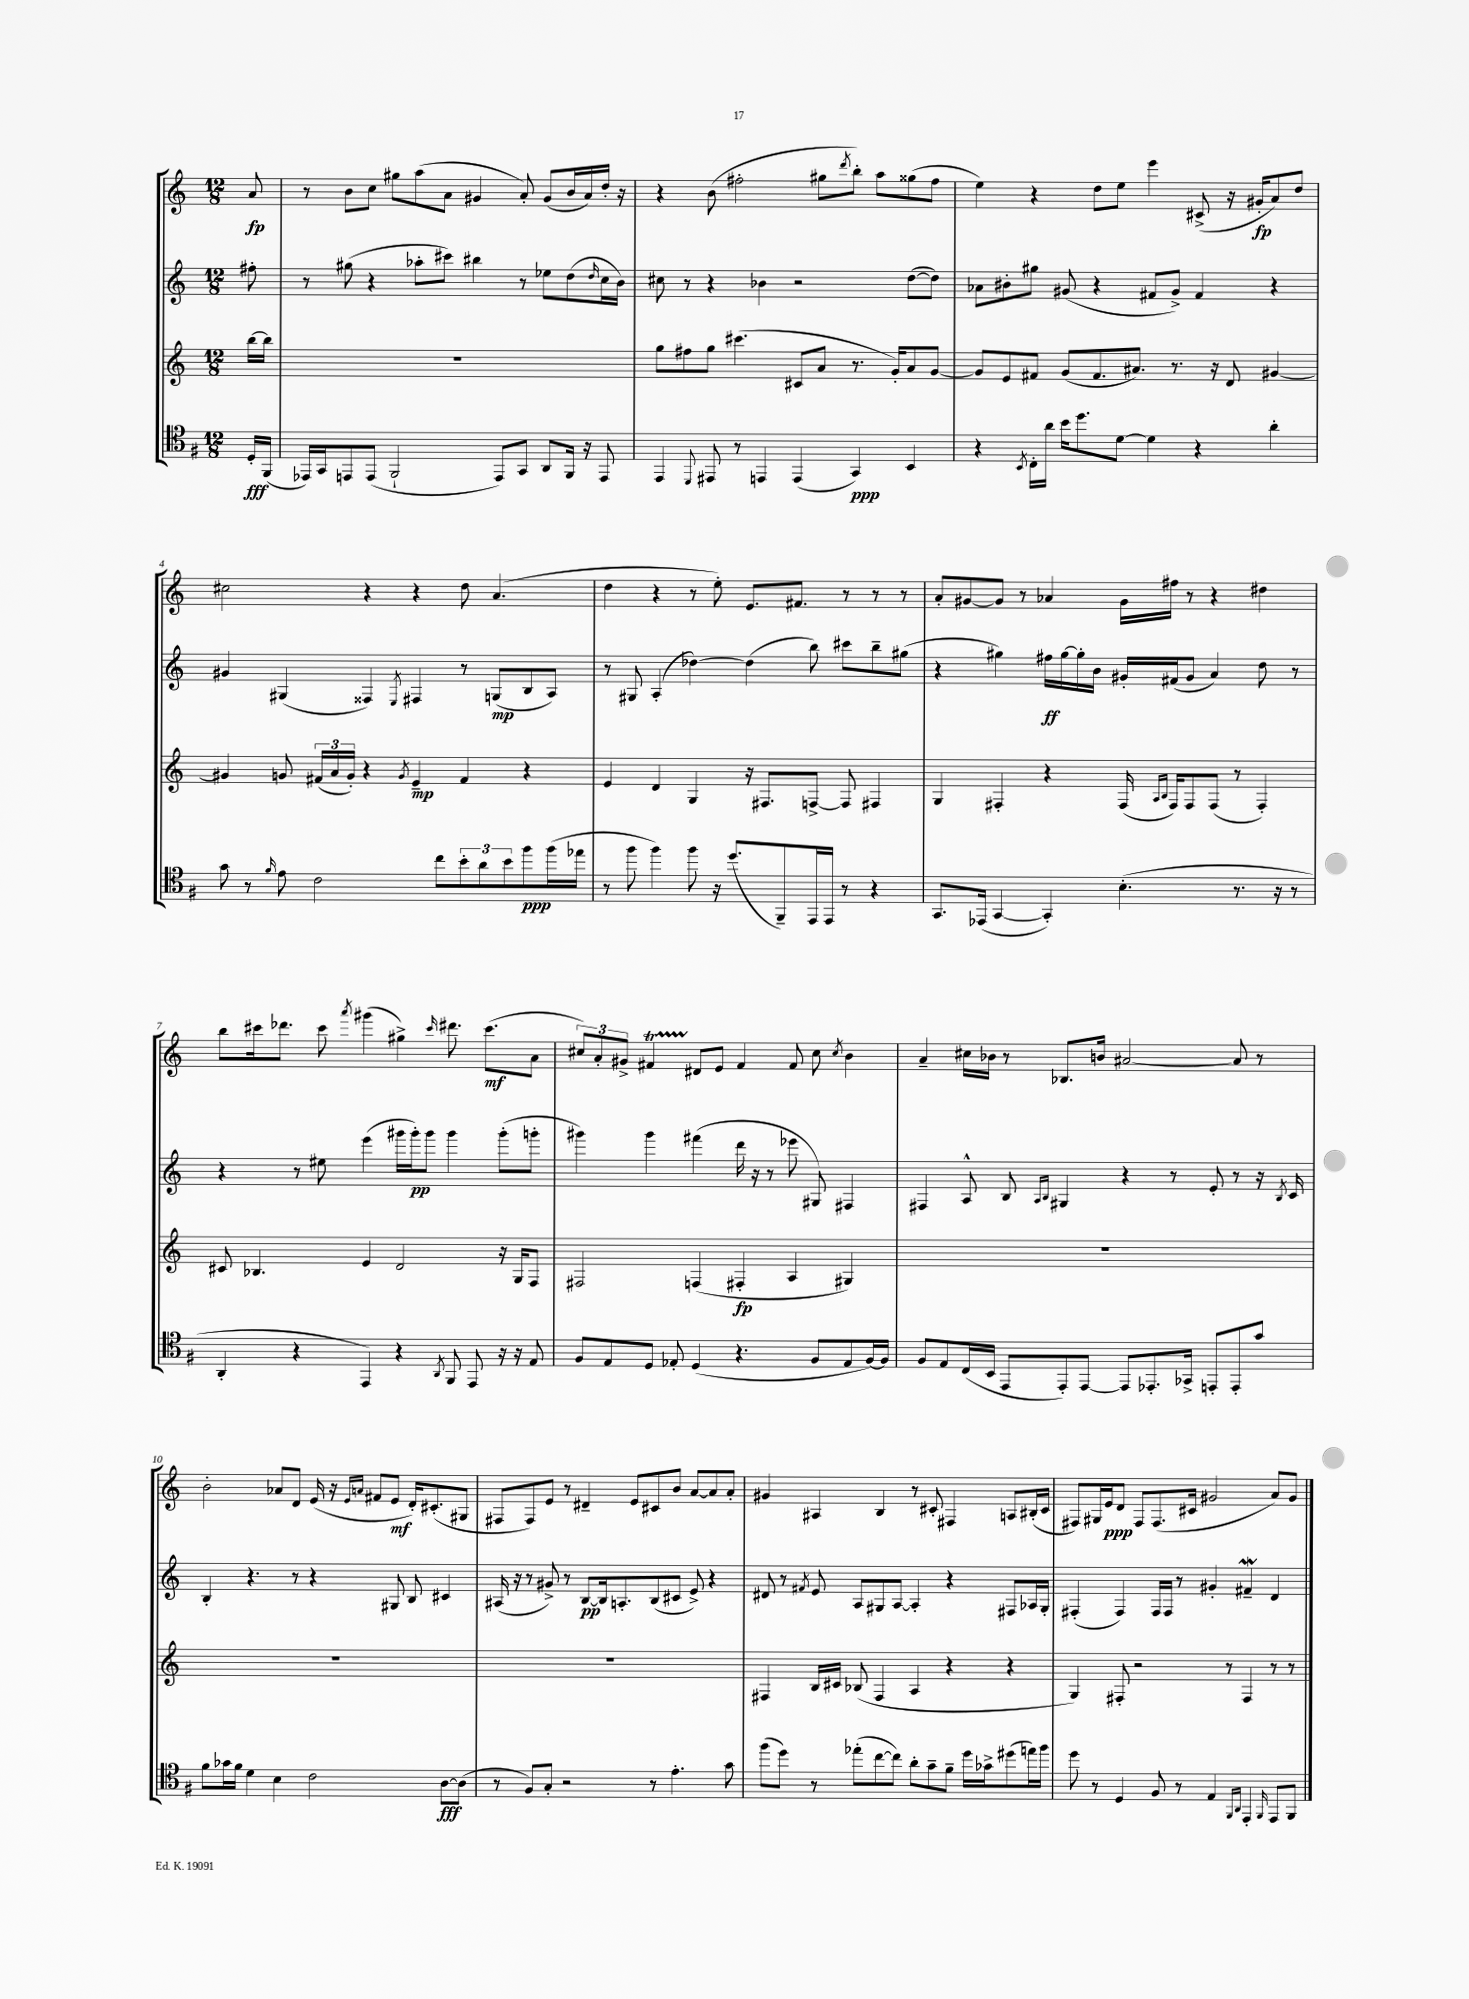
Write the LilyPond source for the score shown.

<<
\new StaffGroup <<
\new Staff = "s0" {
    \clef treble \key c \major \numericTimeSignature \time 12/8 \partial 8
    a'8\fp |
    r8 b'8 c''8 gis''8 a''8( a'8 gis'4 a'8-.) gis'8( b'16 a'16) d''16-. r16 |
    r4 b'8( fis''2-. gis''8 \acciaccatura { d'''8 } b''8-.) a''8 gisis''8( fis''8 |
    e''4) r4 d''8 e''8 e'''4 cis'8->( r16 gis'16-.\fp a'8) d''8 |
    cis''2 r4 r4 d''8 a'4.( |
    d''4 r4 r8 e''8-.) e'8. fis'8. r8 r8 r8 |
    a'8-. gis'8~ gis'8 r8 aes'4 gis'16 fis''16 r8 r4 dis''4 |
    b''8 cis'''16 des'''8. cis'''8 \acciaccatura { a'''8 } gis'''4( gis''4->) \grace { cis'''16 } dis'''8. cis'''8.\mf( a'8 |
    \tuplet 3/2 { cis''8) a'8-. gis'8-> } fis'4\startTrillSpan dis'8\stopTrillSpan e'8 fis'4 fis'8 cis''8 \acciaccatura { cis''8 } b'4 |
    a'4-- cis''16 bes'16 r8 bes8. b'16 ais'2~ ais'8 r8 |
    b'2-. aes'8 d'8 e'16( r16 \grace { e'16 a'16 } fis'8 e'8\mf d'16-.) cis'8.-.( gis8 |
    fis8 fis8) e'8 r8 dis'4-- e'8 cis'8 b'8 a'8~ a'8 a'8-. |
    gis'4 ais4 b4 r8 cis'8-. fis4 a8 bis16-.( cis'16 |
    fis8) gis16 e'16\ppp d'8 fis8 fis8.( cis'16 gis'2 a'8) gis'8 \bar "|." |
}
\new Staff = "s1" {
    \clef treble \key c \major \numericTimeSignature \time 12/8 \partial 8
    fis''8-. |
    r8 gis''8( r4 aes''8-. cis'''8) bis''4 r8 ees''8 d''8( \grace { d''16 } c''16 b'16) |
    cis''8 r8 r4 bes'4 r2 d''8~( d''8) |
    aes'8 bis'8-. gis''8 gis'8( r4 fis'8 gis'8->) fis'4 r4 |
    gis'4 gis4( fisis4) \acciaccatura { e8 } fis4 r8 g8\mp( b8 a8) |
    r8 gis8 a4-.( des''4~) des''4( b''8) cis'''8 b''8-- gis''8( |
    r4 gis''4) fis''16\ff gis''16~ gis''16-. b'16 gis'16-. fis'16( gis'8 a'4) d''8 r8 |
    r4 r8 eis''8 e'''4( gis'''16 gis'''16-.\pp) gis'''8 gis'''4 gis'''8-.( g'''8-. |
    gis'''4) gis'''4 fis'''4( d'''16 r16 r8 ees'''8 gis8) fis4 |
    fis4 a8-^ b8 \grace { a16 b16 } gis4 r4 r8 e'8-. r8 r16 \acciaccatura { b8 } c'16 |
    b4-. r4. r8 r4 gis8 b8 cis'4 |
    ais16( r16 r8 gis'8->) r8 b8~\pp b16 a8.-. b8( cis'8 e'8->) r4 |
    dis'8 r8 \acciaccatura { fis'8 } e'8 a8 gis8 a8~ a4-. r4 fis8 aes16 gis16-. |
    fis4-.( fis4) fis16 fis16 r8 gis'4-. fis'4--\mordent d'4 \bar "|." |
}
\new Staff = "s2" {
    \clef treble \key c \major \numericTimeSignature \time 12/8 \partial 8
    b''16~ b''16 |
    R1. |
    g''8 fis''8 g''8 cis'''4.( cis'8 a'8 r8. g'16-.) a'8 g'8~ |
    g'8 e'8 fis'8 g'8( fis'8. ais'8.) r8. r16 d'8 gis'4~ |
    gis'4 g'8 \tuplet 3/2 { fis'16( a'16 g'16-.) } r4 \acciaccatura { g'8 } e'4--\mp fis'4 r4 |
    e'4 d'4 g4 r16 fis8. f8~-> f8 fis4 |
    g4 fis4-. r4 fis16( \grace { a16 b16 } fis16) fis8 fis8( r8 fis4-.) |
    cis'8 bes4. e'4 d'2 r16 g16 f8 |
    fis2 f4( fis4-.\fp a4 gis4) |
    R1. |
    R1. |
    R1. |
    fis4 b16 cis'16 bes8( fis4 a4 r4 r4 |
    g4) fis8-. r2 r8 fis4 r8 r8 \bar "|." |
}
\new Staff = "s3" {
    \clef tenor \key g \major \numericTimeSignature \time 12/8 \partial 8
    d16-.\fff fis,16( |
    ees,16) g,16 e,8 e,8( fis,2-! e,8) g,8 a,8 fis,16 r16 e,8 |
    e,4 \appoggiatura { d,8 } eis,8 r8 e,4 e,4( g,4\ppp) b,4 |
    r4 \acciaccatura { b,8 } c16-. a'16 b'16 d''8. d'8~ d'4 r4 a'4-. |
    g'8 r8 \grace { fis'16 } e'8 c'2 c''8 \tuplet 3/2 { b'8-. a'8 b'8 } fis''8\ppp fis''16( ees''16 |
    r8 fis''8 fis''4) fis''8 r16 d''8.( fis,8--) e,16 e,16 r8 r4 |
    g,8. ees,16( g,4~ g,4-.) b4.-.( r8. r16 r8 |
    a,4-. r4 e,4) r4 \acciaccatura { a,8 } fis,8 e,8 r16 r16 e8 |
    fis8 e8 d8 ees8-. d4( r4. fis8 ees8 fis16~) fis16 |
    fis8 e8 c16( b,16 e,8 e,8-.) e,8~ e,8 ees,8.-. ges,16-> e,8-. e,8-. g'8 |
    fis'8 ges'16 fis'16 d'4 b4 c'2 a8~\fff a8( |
    r8 fis8) g8-. r2 r8 e'4.-. g'8 |
    fis''8( d''8) r8 ees''8-.( c''8~ c''8) a'8-. g'8-- fis'8-- d''16 ges'16-> dis''8( e''16) fis''16 |
    d''8 r8 d4 fis8 r8 e4 \grace { fis,16 a,16 } e,4-. \grace { fis,16 } e,8 fis,8 \bar "|." |
}
>>
>>
